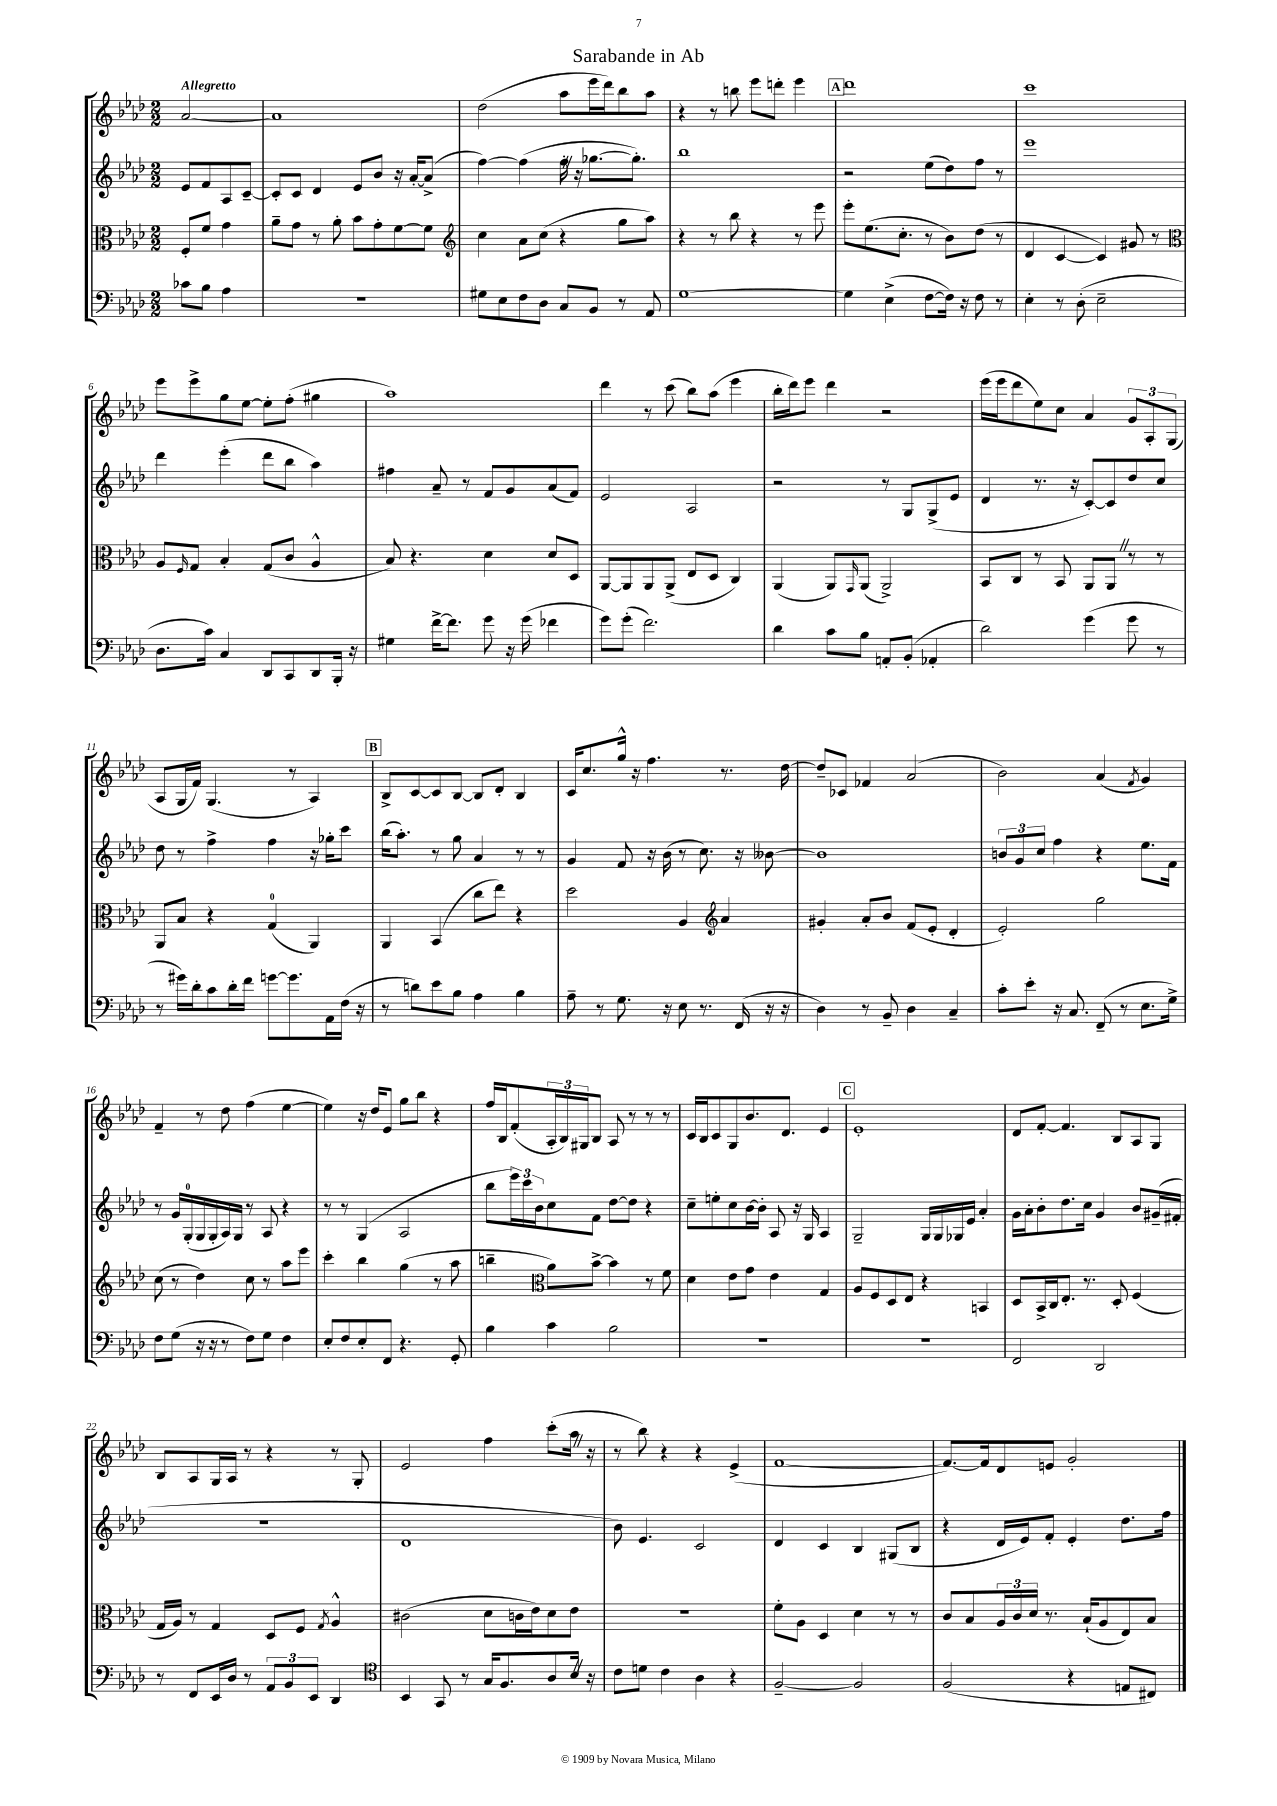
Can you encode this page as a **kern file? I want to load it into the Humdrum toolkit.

**kern	**kern	**kern	**kern
*staff4	*staff3	*staff2	*staff1
*clefF4	*clefC3	*clefG2	*clefG2
*k[b-e-a-d-]	*k[b-e-a-d-]	*k[b-e-a-d-]	*k[b-e-a-d-]
*M2/2	*M2/2	*M2/2	*M2/2
8c-	8F'	8e-	[2a-
8B-	8f	8f	.
4A-	4g	8A-	.
.	.	[8c~	.
=	=	=	=
1r	8a-~	8c']	1a-]
.	8g	8c	.
.	8r	4d-	.
.	8a-'	.	.
.	8b-	8e-	.
.	8g'	8b-	.
.	[8f	16r	.
.	.	[16a-'	.
.	8f]	(8a-^]	.
=	=	=	=
*	*clefG2	*	*
8G#	4cc	[4ff)	(2dd-
8E-	.	.	.
8F	8a-	(4ff]	.
8D-	(8cc	.	.
8C	4r	16ff'	8aa-
.	.	16r	.
8BB-	.	[8.gg-	16eee-
.	.	.	16ddd-)
8r	8gg	.	8bb-
.	.	8.gg-'])	.
8AA-	8aa-)	.	8aa-
=	=	=	=
[1G	4r	1bb-	4r
.	8r	.	8r
.	8bb-	.	8bb
.	4r	.	8eee-
.	.	.	8ddd'
.	8r	.	4eee-
.	8eee-	.	.
=	=	=	=
4G]	8eee-'	2r	1ddd-
.	(8.ee-	.	.
(4E-^	.	.	.
.	8.cc'	.	.
[8F	8r	(8ee-	.
16F])	8b-)	8dd-)	.
16r	.	.	.
8F	(8dd-	8ff	.
8r	8r	8r	.
=	=	=	=
4E-'	4d-	1eee-	1ccc
8r	[4c	.	.
(8D-'	.	.	.
2E-~	4c])	.	.
.	8g#	.	.
.	8r	.	.
=	=	=	=
*	*clefC3	*	*
8.D-	8A-	4ddd-	8eee-
.	16qqF	.	.
.	8G	.	8eee-^
16c)	.	.	.
4C	4B-'	(4eee-'	8gg
.	.	.	[8ee-
8DD-	(8G	8ddd-	8ee-']
8CC	8c	8bb-	(8ff'
8DD-	4A-^^	4aa-)	4gg#
16BBB-'	.	.	.
16r	.	.	.
=	=	=	=
4G#	8B-)	4ff#	1aa-)
.	4.r	.	.
[16f^	.	8a-~	.
8.f]	.	.	.
.	.	8r	.
8g	4d-	8f	.
16r	.	8g	.
(16g	.	.	.
4f-	8d-	(8a-	.
.	8D-	8f)	.
=	=	=	=
8g)	[8AA-	2e-	4ddd-
(8g'	8AA-]	.	.
2.f)	8AA-	.	8r
.	(8AA-^	.	(8ccc
.	8E-	2A-	8bb-)
.	8D-	.	(8aa-
.	4C)	.	4eee-
=	=	=	=
4d-	(4AA-	2r	16bb-'
.	.	.	16ddd-)
.	.	.	8eee-
8c	8AA-)	.	4ddd-
.	16qqGG	.	.
8B-	(8AA-	.	.
8AA'	2AA-^)	8r	2r
(8BB-'	.	8G	.
4AA-'	.	(8G^	.
.	.	8e-	.
=	=	=	=
2d-)	8BB-	4d-	(16eee-
.	.	.	16eee-
.	8C	.	8ddd-
.	8r	8.r	8ee-)
.	8BB-	.	8cc
.	.	16r	.
(4g	8AA-	[8c')	4a-
.	8AA-	8c]	.
8g	8r	8dd-	12g
.	.	.	12A-'
8r	8r	8cc	.
.	.	.	(12G
=	=	=	=
8r	8AA-	8dd-	8A-
16g#)	8B-	8r	16G
16d-'	.	.	16f)
8c	4r	4ff^	(4.G
16d-'	.	.	.
16f	.	.	.
[8g	(4G	4ff	.
8.g]	.	.	8r
.	4AA-)	16r	4A-)
16AA-	.	16gg-'	.
(16F	.	8ccc	.
16r	.	.	.
=	=	=	=
8r	4AA-	(16bb-	8B-^
.	.	8.aa-')	.
8d)	.	.	[8c
8e-	(4BB-	8r	8c]
8B-	.	8gg	[8B-
4A-	8cc	4a-	8B-]
.	8ee-)	.	8d-'
4B-	4r	8r	4B-
.	.	8r	.
=	=	=	=
8A-~	2dd-	4g	16c
.	.	.	8.cc
8r	.	.	.
8.G	.	8f	16gg^^
.	.	.	16r
.	.	16r	4.ff
16r	.	(16b-	.
8E-	4A-	8r	.
8.r	.	8.cc)	.
*	*clefG2	*	*
.	4a-	.	8.r
(16FF	.	16r	.
16r	.	[8b--	.
16r	.	.	[16dd-
=	=	=	=
4D-)	4g#'	1b--]	8dd-~]
.	.	.	8c-
8r	8a-'	.	4f-
8BB-~	8b-	.	.
4D-	(8f	.	(2a-
.	8e-'	.	.
4C~	4d-'	.	.
=	=	=	=
8c'	2e-')	12b	2b-)
.	.	12g	.
8e-'	.	.	.
.	.	12cc	.
16r	.	4ff	.
8.C	.	.	.
(8FF~	2gg	4r	(4a-
8r	.	.	.
.	.	.	8qf
8.E-	.	8.ee-	4g)
16G^)	.	16f	.
=	=	=	=
8F	(8cc	8r	4f~
(8G	8r	16g	.
.	.	(16G'	.
16r	4dd-)	16G	8r
16r	.	16G'	.
8r	.	16A-)	8dd-
.	.	16G	.
8F)	8cc	8r	(4ff
8G	8r	8A-	.
4F	8aa-	4r	[4ee-
.	8eee-	.	.
=	=	=	=
8E-'	4ccc'	8r	4ee-])
8F	.	8r	.
8E-'	4bb-	(4G	16r
.	.	.	16dd-
8FF	.	.	8e-
4.r	(4gg	2A-	8gg
.	.	.	8bb-
.	8r	.	4r
8GG'	8aa-	.	.
=	=	=	=
4B-	4bb~	8bb-	16ff
.	.	.	16B-
.	.	24eee-)	(8f'
.	.	24ccc	.
.	.	24b-	.
*	*clefC3	*	*
4c	8a-)	8cc	24A-'
.	.	.	24B-)
.	.	.	24G#
.	[8b-^	8f	8B-
2B-	4b-]	[8dd-	8A-
.	.	8dd-]	8r
.	8r	4r	8r
.	8f	.	8r
=	=	=	=
1r	4d-	8cc~	16c
.	.	.	16B-
.	.	8ee'	8c
.	8e-	8cc	8G
.	8g	[16b-	8.b-
.	.	16b-']	.
.	4e-	8A-	.
.	.	.	8.d-
.	.	16r	.
.	.	16G	.
.	4G	4A-	4e-
=	=	=	=
1r	8A-	2G~	1e-'
.	8F	.	.
.	8D-	.	.
.	8E-	.	.
.	4r	16G	.
.	.	16G	.
.	.	16G-	.
.	.	16e-	.
.	4BB	4a-'	.
=	=	=	=
2FF	8D-	16g	8d-
.	.	16a-'	.
.	16BB-^	8b-'	[8f'
.	16C	.	.
.	8.E-'	8.dd-	4.f]
.	8.r	16cc	.
2DD-	.	4g	.
.	8D-'	.	8B-
.	(4F	8b-	8A-
.	.	(16g#~	8G
.	.	16f#'	.
=	=	=	=
8r	16G	1r	8B-
.	16A-)	.	.
8FF	8r	.	8A-
16EE-	4G	.	16G
16D-	.	.	16A-
8r	.	.	8r
12AA-	8D-	.	4r
12BB-	.	.	.
.	8F	.	.
12EE-	.	.	.
.	8qG	.	.
4DD-	4A-^^	.	8r
.	.	.	8G'
=	=	=	=
*clefC4	*	*	*
4BB-	(2c#	1d-	2e-
8GG	.	.	.
8r	.	.	.
16G	8d-	.	4ff
8.F	.	.	.
.	16c	.	.
.	16e-)	.	.
8A-	8d-	.	(8ccc'
16B-	8e-	.	16aa-
16r	.	.	16r
=	=	=	=
8c	1r	8b-)	8r
8d	.	4.e-	8bb-)
4c	.	.	4r
4A-	.	2c	4r
4r	.	.	(4e-^
=	=	=	=
[2F~	8f'	4d-	[1f
.	8A-	.	.
.	4D-	4c	.
2F]	4d-	4B-	.
.	8r	(8G#	.
.	8r	8B-	.
=	=	=	=
(2F	8c	4r	8.f_)
.	8B-	.	.
.	.	.	16f]
.	24A-	16d-	8d-
.	24c	.	.
.	.	16e-)	.
.	24d-	.	.
.	8.r	8f'	8e
4r	.	4e-'	2g'
.	(16B-`	.	.
.	8A-	.	.
8E	8E-)	8.dd-	.
8C#)	8B-	.	.
.	.	16ff	.
==	==	==	==
*-	*-	*-	*-
